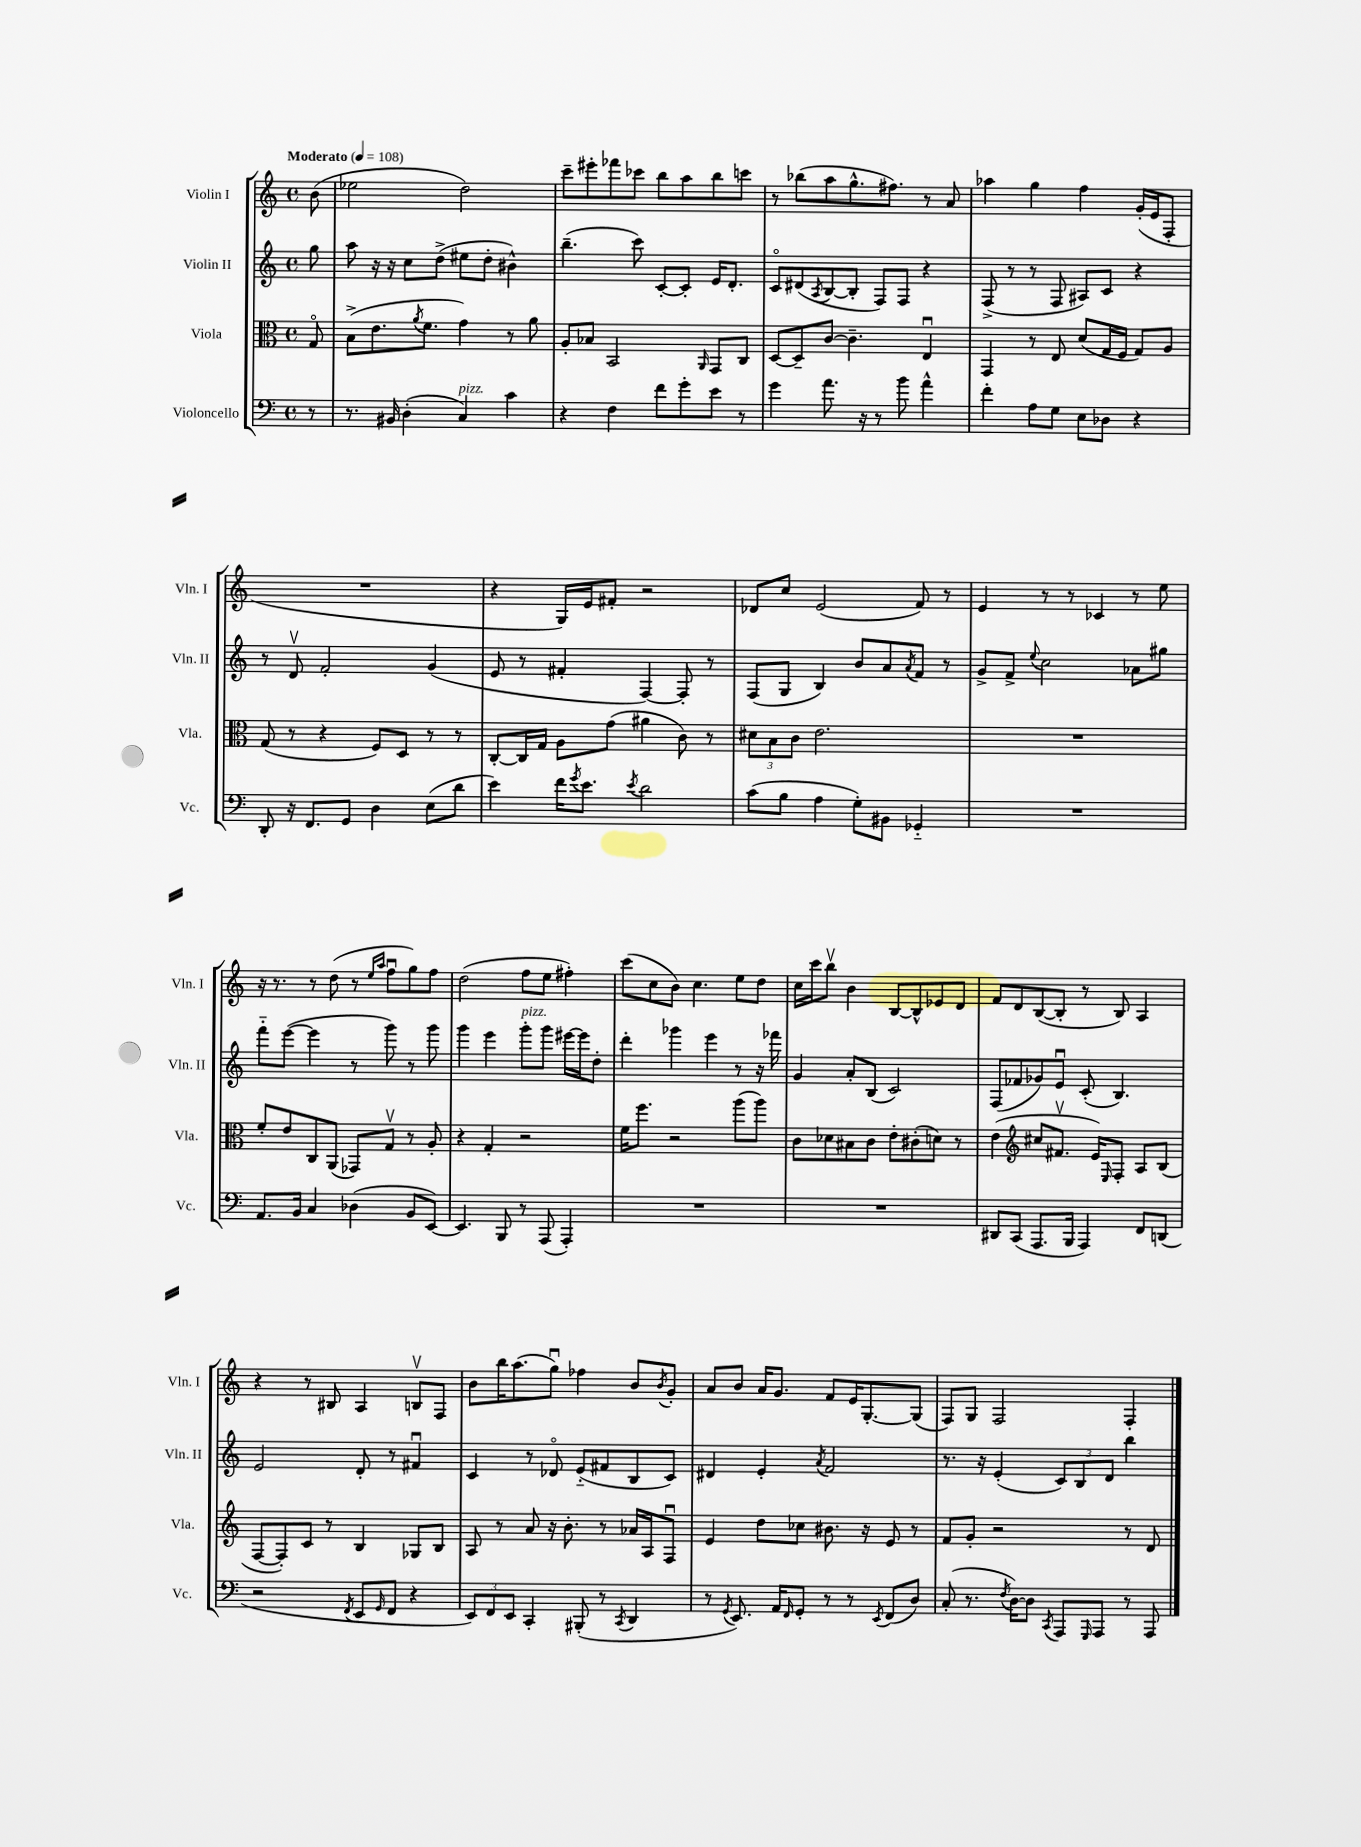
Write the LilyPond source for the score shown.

<<
\new StaffGroup <<
\new Staff = "s0" \with { instrumentName = "Violin I" shortInstrumentName = "Vln. I" } {
    \clef treble \key c \major \defaultTimeSignature \time 4/4 \partial 8 \tempo "Moderato" 4 = 108
    b'8( |
    ees''2 d''2) |
    c'''8-- eis'''8-. fes'''8 ces'''8 b''8 a''8 b''8 c'''8 |
    r8 bes''8( a''8 g''8.-^ fis''8.) r8 a'8 |
    aes''4 g''4 f''4 g'16-.( e'16 f8-. |
    R1 |
    r4 g16) e'16 fis'8-. r2 |
    des'8 c''8 e'2( f'8) r8 |
    e'4 r8 r8 ces'4 r8 e''8 |
    r16 r8. r8 d''8( r8 \grace { e''16 a''16 } f''8\downbow g''8) f''8 |
    d''2( f''8 e''8 fis''4-.) |
    c'''8( c''8 b'8) c''4. e''8 d''8 |
    c''16 c'''16 b''8\upbow b'4 b8~ b8-^ ees'8 d'8 |
    f'8 d'8 b8~( b8-. r8 b8) a4 |
    r4 r8 bis8 a4 b8\upbow f8 |
    b'8 b''16 a''8.( g''8\downbow) fes''4 b'8 \acciaccatura { b'8 } g'8-. |
    a'8 b'8 a'16 g'8. f'8 e'16 g8.~-. g8( |
    f8) g8 f2 f4-. \bar "|." |
}
\new Staff = "s1" \with { instrumentName = "Violin II" shortInstrumentName = "Vln. II" } {
    \clef treble \key c \major \defaultTimeSignature \time 4/4 \partial 8
    g''8 |
    a''8 r16 r16 c''8 d''8->( eis''8 d''8-. bis'4-^) |
    b''4.--( c'''8) c'8~-. c'8-. e'16 d'8.-. |
    c'8\flageolet dis'8( \acciaccatura { a8 } b8~ b8-. f8) f8 r4 |
    f8->( r8 r8 f8 ais8) c'8 r4 |
    r8 d'8\upbow f'2-. g'4( |
    e'8 r8 fis'4-. f4~) f8-. r8 |
    f8( g8 b4) b'8 a'8 \acciaccatura { a'8 } f'8 r8 |
    g'8-> f'8-> \appoggiatura { e''8 } c''2 aes'8 gis''8 |
    f'''8-_ e'''8~( e'''4 r8 g'''8) r8 g'''8 |
    g'''4 e'''4 g'''8-.^\markup { \italic "pizz." } g'''8 eis'''16~ eis'''16 d''8-. |
    d'''4-. ges'''4 e'''4 r8 r16 fes'''16 |
    g'4 a'8-. b8( c'2) |
    f8( fes'8 ges'8) e'8\downbow c'8-.( b4.) |
    e'2 d'8-. r8 fis'4\downbow |
    c'4 r8 des'8\flageolet e'8-_( fis'8 b8 c'8) |
    dis'4 e'4-. \acciaccatura { a'8 } f'2 |
    r8. r16 e'4-.( \tuplet 3/2 { c'8) b8 d'8 } b''4 \bar "|." |
}
\new Staff = "s2" \with { instrumentName = "Viola" shortInstrumentName = "Vla." } {
    \clef alto \key c \major \defaultTimeSignature \time 4/4 \partial 8
    g8\flageolet |
    b8->( e'8. \acciaccatura { a'8 } f'8. g'4) r8 a'8 |
    a8-. bes8 b,2 \grace { a,16 } g,8 c8 |
    d8~ d8-- c'8~ c'4.-- e4\downbow |
    g,4 r8 e8 d'8( g16 f16 g8) a8 |
    g8( r8 r4 f8) d8 r8 r8 |
    c8~-. c16 g16 a8 g'8( ais'4 c'8) r8 |
    \tuplet 3/2 { dis'8 b8 c'8 } e'2. |
    R1 |
    f'8-. e'8 c8 a,8( ges,8) g8\upbow r8 a8-. |
    r4 g4-. r2 |
    f'16 f''8. r2 a''8( a''8) |
    c'8 des'8 bis8 c'8 e'8-. cis'8-.( d'8) r8 |
    e'4( \clef treble cis''8 fis'8.\upbow e'16) \grace { e16 } f8-. a8 b8( |
    f8~ f8-.) c'8 r8 b4 ges8 b8 |
    a8 r8 a'8 r16 b'8.-. r8 aes'16 a16 f8\downbow |
    e'4 d''8 ces''8 bis'8. r16 e'8 r8 |
    f'8 g'8-. r2 r8 d'8 \bar "|." |
}
\new Staff = "s3" \with { instrumentName = "Violoncello" shortInstrumentName = "Vc." } {
    \clef bass \key c \major \defaultTimeSignature \time 4/4 \partial 8
    r8 |
    r8. bis,16 d4-.( c4^\markup { \italic "pizz." }) c'4 |
    r4 f4 f'8 g'8-. e'8 r8 |
    g'4 a'8. r16 r8 b'8 a'4-^ |
    f'4-. a8 g8 e8 des8 r4 |
    d,8-. r16 f,8. g,8 d4 e8( d'8 |
    e'4) f'16 \acciaccatura { g'8 } e'8. \acciaccatura { e'8 } d'2 |
    c'8( b8 a4 g8-.) bis,8 ges,4-_ |
    R1 |
    a,8. b,16 c4 des4( b,8 e,8~) |
    e,4. b,,8 r8 a,,8( a,,4-.) |
    R1 |
    R1 |
    dis,8 c,8( a,,8. b,,16 a,,4) f,8 d,8( |
    r2 \acciaccatura { f,8 } e,8 \grace { g,16 } f,8 r4 |
    \tuplet 3/2 { e,8) f,8 e,8 } c,4-. bis,,8-.( r8 \acciaccatura { c,8 } d,4 |
    r8 \acciaccatura { g,8 } e,8.) a,16 \grace { f,16 } g,8-. r8 r8 \acciaccatura { e,8 } f,8( d8) |
    c8-.( r8. \acciaccatura { f8 } d16~) d8 \acciaccatura { c,8 } a,,8 \grace { g,,16 } a,,8 r8 a,,8 \bar "|." |
}
>>
>>
\layout { \context { \Score \remove "Bar_number_engraver" } }
